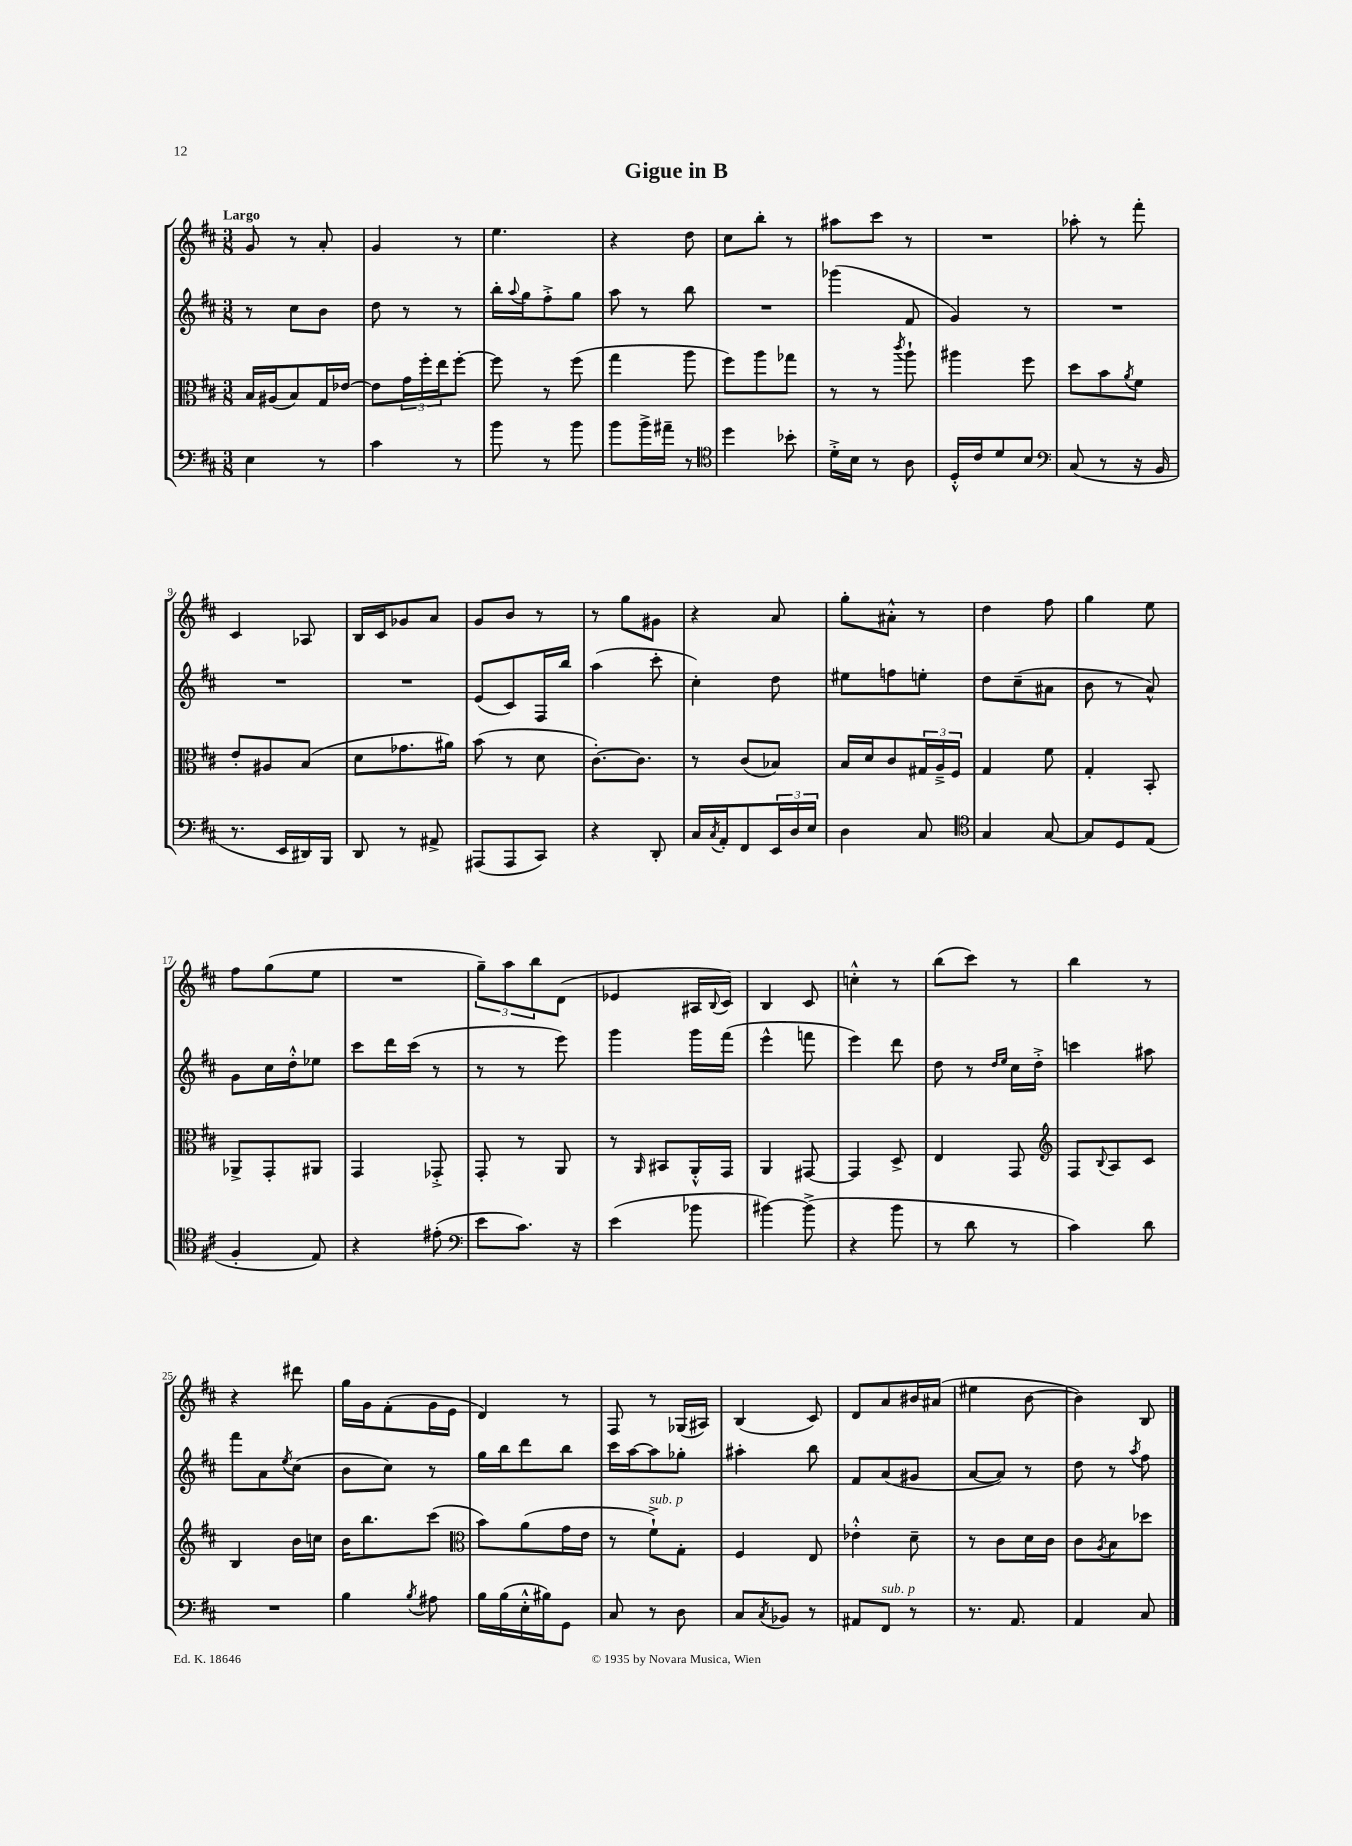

**kern	**kern	**kern	**kern
*part4	*part3	*part2	*part1
*staff4	*staff3	*staff2	*staff1
*clefF4	*clefC3	*clefG2	*clefG2
*k[f#c#]	*k[f#c#]	*k[f#c#]	*k[f#c#]
*M3/8	*M3/8	*M3/8	*M3/8
=1	=1	=1	=1
!	!	!	!LO:TX:a:B:t=Largo
4E\	16B/LL	8r	8g/
.	(16A#X/J	.	.
.	8B/)	8cc#\L	8r
8r	16G/L	8b\J	8a'/
.	[16e-X/JJ	.	.
=2	=2	=2	=2
4c#\	8e-\L]	8dd\	4g/
.	24g\L	8r	.
.	24ff#'\	.	.
.	24ee\J	.	.
8r	[8ff#'\J	8r	8r
=3	=3	=3	=3
8b\	8ff#\]	16bb'\LL	4.ee\
.	.	8qqaa/	.
.	.	16gg\J	.
8r	8r	8ff#'^\	.
8b\	(8ff#\	8gg\J	.
=4	=4	=4	=4
8b\L	4gg\	8aa\	4r
16b^\L	.	8r	.
16a#X~\JJ	.	.	.
8r	8aa\	8bb\	8dd\
=5	=5	=5	=5
*clefC4	*	*	*
4dd\	8ff#\L)	4.r	8cc#\L
.	8aa\	.	8bb'\J
8b-X'\	8gg-X\J	.	8r
=6	=6	=6	=6
16d'^\LL	8r	(4ggg-X\	8aa#X\L
16B\JJ	.	.	.
8r	8r	.	8ccc#\J
.	8qccc#/	.	.
8A\	8aa`\	8f#/	8r
=7	=7	=7	=7
16D'^^/LL	4aa#X\	4g/)	4.r
16c#/J	.	.	.
8d/	.	.	.
8B/J	8ff#\	8r	.
=8	=8	=8	=8
*clefF4	*	*	*
(8C#/	8dd\L	4.r	8aa-X'\
8r	8b\	.	8r
.	8qa/	.	.
16r	8f#\J	.	8fff#'\
16BB/	.	.	.
!!LO:LB:g=z
=9	=9	=9	=9
8.r	8e'/L	4.r	4c#/
.	8A#X/	.	.
16EE/LL	.	.	.
16DD#X/)	(8B/J	.	8A-X/
16BBB/JJ	.	.	.
=10	=10	=10	=10
8DD/	8d\L	4.r	16B/LL
.	.	.	16c#/J
8r	8.g-X\	.	8g-X/
8AA#X^/	.	.	8a/J
.	16a#X\Jk)	.	.
=11	=11	=11	=11
(8AAA#X/L	(8b\	(8e/L	8g/L
8AAA#/	8r	8c#/)	8b/J
8CC#/J)	8d\	16F#/L	8r
.	.	16bb/JJ	.
=12	=12	=12	=12
4r	[8.c#'\L)	(4aa\	8r
.	.	.	8gg\L
.	8.c#\J]	.	.
8DD'/	.	8ccc#'\	8g#X\J
=13	=13	=13	=13
16C#/LL	8r	4cc#'\)	4r
8qC#/	.	.	.
16AA'/J	.	.	.
8FF#/	(8c#/L	.	.
24EE/L	8B-X/J)	8dd\	8a/
24D/	.	.	.
24E/JJ	.	.	.
=14	=14	=14	=14
4D\	16B/LL	8ee#X\L	8gg'\L
.	16d/J	.	.
.	8c#/	8ffn\	8a#X'^^\J
8C#/	24G#X/L	8een'\J	8r
.	24A~^/	.	.
.	24F#/JJ	.	.
=15	=15	=15	=15
*clefC4	*	*	*
4G/	4G/	8dd\L	4dd\
.	.	(8cc#~\	.
[8G/	8f#\	8a#X\J	8ff#\
=16	=16	=16	=16
8G/L]	4G'/	8b\	4gg\
8D/	.	8r	.
(8E/J	8BB'/	8a^^/)	8ee\
!!LO:LB:g=z
=17	=17	=17	=17
4F#'/	8AA-X^/L	8g\L	8ff#\L
.	8GG'/	16cc#\L	(8gg\
.	.	16dd'^^\J	.
8E/)	8AA#X/J	8ee-X\J	8ee\J
=18	=18	=18	=18
4r	4GG/	8ccc#\L	4.r
.	.	16ddd\L	.
.	.	(16ccc#\JJ	.
(8e#X'\	8GG-X'^/	8r	.
=19	=19	=19	=19
*clefF4	*	*	*
8e\L	8GG'/	8r	12gg~\L)
.	.	.	12aa\
8.c#\J)	8r	8r	.
.	.	.	12bb\
.	8AA/	8eee\)	(8d\J
16r	.	.	.
=20	=20	=20	=20
(4e\	8r	4ggg\	4e-X/
.	16qqAA/	.	.
.	8BB#X/L	.	.
8b-X\	16AA'^^/L	16ggg\LL	16A#X/LL
.	.	.	8qqB/
.	16GG/JJ	(16fff#\JJ	16c#/JJ)
=21	=21	=21	=21
[4b#X\)	4AA/	4eee^^\	4B/
(8b#^\]	[8GG#X/	8fffn\	8c#/
=22	=22	=22	=22
4r	4GG#/]	4eee\)	4ccn'^^\
8b\	8D^/	8ddd\	8r
=23	=23	=23	=23
8r	4E/	8dd\	(8bb\L
8d\	.	8r	8ccc#\J)
.	.	16qqdd/LL	.
.	.	16qqee/JJ	.
8r	8GG/	16cc#\LL	8r
.	.	16dd'^\JJ	.
=24	=24	=24	=24
*	*clefG2	*	*
4c#\)	8F#/L	4cccn\	4bb\
.	8qqB/	.	.
.	8A/	.	.
8d\	8c#/J	8aa#X\	8r
!!LO:LB:g=z
=25	=25	=25	=25
4.r	4B/	8fff#\L	4r
.	.	8a\	.
.	.	8qee/	.
.	16b\LL	(8cc#\J	8ddd#X\
.	16ccn\JJ	.	.
=26	=26	=26	=26
4B\	16b\KL	8b\L	16gg\LL
.	8.bb\	.	16g\J
.	.	8cc#\J)	(8f#'\
8qB/	.	.	.
8A#X\	(8ccc#\J	8r	16g\L
.	.	.	16e\JJ
=27	=27	=27	=27
*	*clefC3	*	*
16B\LL	8b\L)	16gg\LL	4d/)
(16B\	.	16bb\J	.
16E'^^\	(8a\	8ddd\	.
16B#X\J)	.	.	.
8GG\J	16g\L	8bb\J	8r
.	16e\JJ	.	.
=28	=28	=28	=28
8C#/	8r	16ccc#\LL	8F#/
.	.	[16aa\J	.
!	!LO:TX:a:i:t=sub. p	!	!
8r	8f#`^\L)	8aa\]	8r
8D\	8G'\J	8gg-X'\J	(16G-X/LL
.	.	.	16A#X/JJ)
=29	=29	=29	=29
8C#/L	4F#/	4aa#X'\	(4B/
8qC#/	.	.	.
8BB-X/J	.	.	.
8r	8E/	8bb\	8c#/)
=30	=30	=30	=30
8AA#X/L	4e-X'^^\	8f#/L	8d/L
!LO:TX:a:i:t=sub. p	!	!	!
8FF#/J	.	(8a/	8a/
8r	8d~\	8g#X/J	16b#X/L
.	.	.	(16a#X/JJ
=31	=31	=31	=31
8.r	8r	[8a/L	4ee#X\
.	8c#\L	8a/J])	.
8.AA/	.	.	.
.	16d\L	8r	[8b\
.	16c#\JJ	.	.
=32	=32	=32	=32
4AA/	8c#\L	8dd\	4b\])
.	8qA/	.	.
.	8B\	8r	.
.	.	8qaa/	.
8C#/	8dd-X\J	8ff#\	8B/
==	==	==	==
*-	*-	*-	*-
